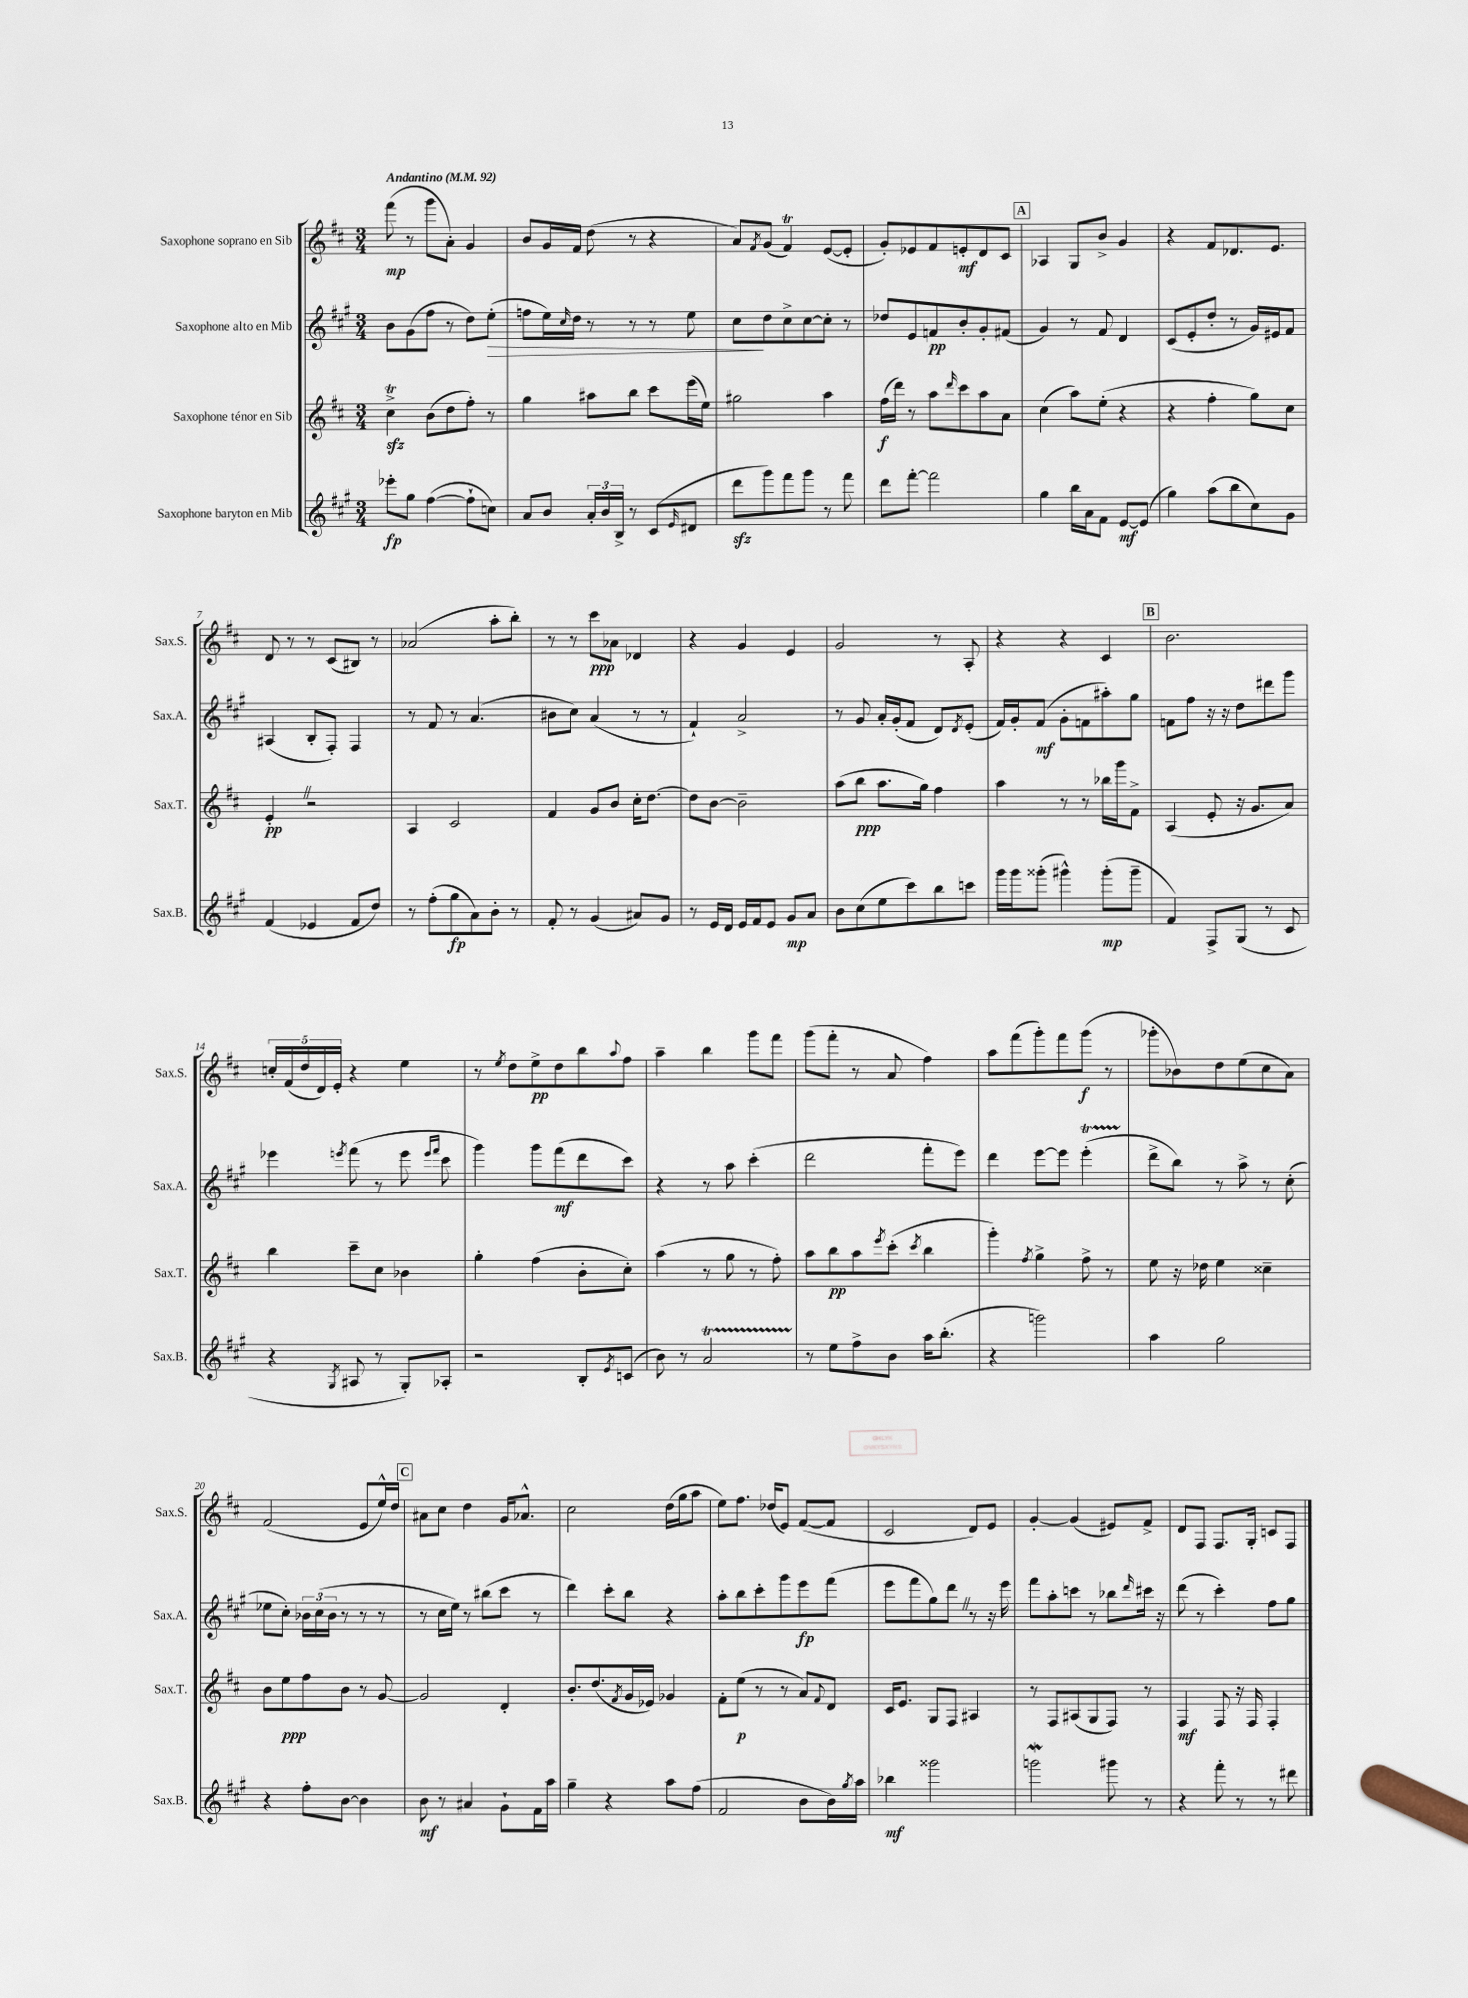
<<
\new StaffGroup <<
\new Staff = "s0" \with { instrumentName = "Saxophone soprano en Sib" shortInstrumentName = "Sax.S." } {
    \clef treble \key d \major \numericTimeSignature \time 3/4 \tempo "Andantino" 4 = 92
    fis'''8\mp( r8 g'''8 a'8-.) g'4 |
    b'8 g'16 fis'16 d''8( r8 r4 |
    a'8) \acciaccatura { fis'8 } g'8( fis'4\trill) e'8~( e'8-. |
    g'8-.) ees'8 fis'8 e'8-.\mf d'8 cis'8 |
    \mark \markup { \box "A" } aes4 g8 b'8-> g'4 |
    r4 fis'8 des'8. e'8. |
    d'8 r8 r8 cis'8( bis8) r8 |
    aes'2( a''8-. b''8-.) |
    r8 r8 cis'''8\ppp aes'8 des'4 |
    r4 g'4 e'4 |
    g'2 r8 a8-. |
    r4 r4 cis'4 |
    \mark \markup { \box "B" } b'2. |
    \tuplet 5/4 { c''16-. fis'16( d''16 d'16) e'16-. } r4 e''4 |
    r8 \acciaccatura { e''8 } d''8 e''8->\pp d''8 b''8 \appoggiatura { a''8 } fis''8 |
    a''4-- b''4 g'''8 fis'''8 |
    g'''8( fis'''8-. r8 a'8 fis''4) |
    a''8 fis'''8( g'''8-.) fis'''8 g'''8\f( r8 |
    ges'''8-. bes'8) d''8 e''8( cis''8 a'8) |
    fis'2( e'8 e''16-^) d''16 |
    \mark \markup { \box "C" } ais'8 cis''8 d''4 g'16 aes'8.-^ |
    cis''2 d''16( g''16 a''8 |
    e''8) fis''8. des''16( e'8) fis'8~( fis'8 |
    cis'2 d'8) e'8 |
    g'4~-. g'4( eis'8) fis'8-> |
    d'8 fis8 fis8. g16-. c'8 fis8 \bar "|." |
}
\new Staff = "s1" \with { instrumentName = "Saxophone alto en Mib" shortInstrumentName = "Sax.A." } {
    \clef treble \key a \major \numericTimeSignature \time 3/4
    b'8 gis'8( fis''8 r8 d''8) e''8-.\>( |
    f''8 e''16) \grace { cis''16 } d''16 r8 r8 r8 e''8 |
    cis''8\! d''8 cis''8-> cis''8~ cis''8-. r8 |
    des''8 e'8 f'8\pp b'8-. gis'8-. fis'8( |
    \mark \markup { \box "A" } gis'4) r8 fis'8 d'4 |
    cis'8( e'8-. d''8-. r8 gis'16) eis'16 fis'8 |
    ais4( b8-. fis8-.) fis4 |
    r8 fis'8 r8 a'4.( |
    bis'8 cis''8) a'4( r8 r8 |
    fis'4-!) a'2-> |
    r8 gis'8 a'16-. gis'16-.( fis'8 d'8) \acciaccatura { d'8 } e'8-.( |
    fis'16) gis'16-. fis'8\mf( gis'8-. f'8 ais''8-.) gis''8 |
    \mark \markup { \box "B" } f'8 fis''8 r16 r16 d''8 dis'''8 gis'''8 |
    ees'''4 \acciaccatura { e'''8 } fis'''8( r8 e'''8 \grace { e'''16 fis'''16 } cis'''8 |
    gis'''4) gis'''8 fis'''8\mf( d'''8 cis'''8) |
    r4 r8 a''8 cis'''4-.( |
    d'''2 fis'''8-. e'''8) |
    d'''4 e'''8~ e'''8 e'''4-.\startTrillSpan( |
    d'''8->\stopTrillSpan b''8) r8 a''8-> r8 cis''8-.( |
    ees''8 cis''8-.) \tuplet 3/2 { bes'16 cis''16( bes'16 } r8 r8 r8 |
    \mark \markup { \box "C" } r8 cis''16 e''16) r8 bis''8( cis'''8 r8 |
    d'''4) cis'''8-. b''8 r4 |
    a''8-. b''8 cis'''8-. gis'''8 e'''8\fp fis'''8( |
    e'''8 fis'''8 gis''8) d'''8 \once \override BreathingSign.text = \markup { \musicglyph "scripts.caesura.straight" } \breathe r8 r16 e'''16 |
    fis'''8 a''8-. c'''8 r8 bes''8 \grace { d'''16 } cis'''16 r16 |
    d'''8( r8 cis'''4-.) fis''8 gis''8 \bar "|." |
}
\new Staff = "s2" \with { instrumentName = "Saxophone ténor en Sib" shortInstrumentName = "Sax.T." } {
    \clef treble \key d \major \numericTimeSignature \time 3/4
    cis''4->\trill\sfz b'8( d''8 fis''8-.) r8 |
    g''4 ais''8 b''8 cis'''8 e'''16( e''16) |
    gis''2 a''4 |
    fis''16\f( d'''16) r8 a''8 \grace { d'''16 } cis'''8 a''8 a'8 |
    \mark \markup { \box "A" } cis''4( a''8) e''8-.( r4 |
    r4 fis''4-. g''8) cis''8 |
    e'4-.\pp \once \override BreathingSign.text = \markup { \musicglyph "scripts.caesura.straight" } \breathe r2 |
    a4 cis'2 |
    fis'4 g'8 b'8 cis''16-. d''8.~ |
    d''8 b'8~ b'2-- |
    a''8( b''8\ppp a''8. g''16) fis''4 |
    a''4 r8 r8 bes''16 g'''16 fis'8-> |
    \mark \markup { \box "B" } a4( e'8-. r16 g'8. a'8) |
    b''4 cis'''8-- cis''8 bes'4 |
    g''4-. fis''4( b'8-. cis''8-.) |
    a''4( r8 g''8 r8 fis''8-.) |
    a''8 b''8\pp a''8 \acciaccatura { e'''8 } cis'''8-.( \acciaccatura { cis'''8 } b''4 |
    g'''4-.) \acciaccatura { fis''8 } g''4-> fis''8-> r8 |
    e''8 r16 des''16 e''4 cisis''4-- |
    b'8 e''8\ppp fis''8 b'8 r8 g'8~ |
    \mark \markup { \box "C" } g'2 d'4-. |
    b'8.-. d''8.( \acciaccatura { fis'8 } g'16 ees'16) ges'4 |
    fis'8-. e''8\p( r8 r8 a'8) \appoggiatura { fis'8 } d'8 |
    cis'16 e'8. g8 fis8 ais4 |
    r8 fis8 ais8( g8 fis8) r8 |
    fis4\mf fis8 r16 fis16 fis4-. \bar "|." |
}
\new Staff = "s3" \with { instrumentName = "Saxophone baryton en Mib" shortInstrumentName = "Sax.B." } {
    \clef treble \key a \major \numericTimeSignature \time 3/4
    ees'''8-.\fp gis''8 fis''4~( fis''8-! c''8) |
    a'8 b'8 \tuplet 3/2 { a'16-. b'16 b16-> } r8 cis'8( \grace { e'16 } dis'8 |
    d'''8\sfz gis'''8) fis'''8 gis'''8 r8 fis'''8 |
    d'''8 fis'''8~-. fis'''2 |
    \mark \markup { \box "A" } gis''4 b''16 a'16 fis'8 e'8~\mf e'8( |
    gis''4) a''8( b''8 cis''8) gis'8 |
    fis'4( ees'4 fis'8 d''8) |
    r8 fis''8-.( gis''8\fp a'8) b'8-. r8 |
    fis'8-. r8 gis'4( ais'8) gis'8 |
    r8 e'16 d'16 e'16 fis'16 e'8 gis'8\mp a'8 |
    b'8 cis''8( e''8 cis'''8) b''8 c'''8 |
    gis'''16 gis'''16 gisis'''8-.( gis'''4-^) gis'''8-.\mp( gis'''8-- |
    \mark \markup { \box "B" } fis'4) fis8-> gis8( r8 cis'8 |
    r4 \acciaccatura { gis8 } ais8 r8 gis8-.) aes8-. |
    r2 b8-. \acciaccatura { e'8 } c'8( |
    b'8) r8 a'2\startTrillSpan |
    r8\stopTrillSpan e''8 fis''8-> b'8 a''16 b''8.-.( |
    r4 g'''2) |
    a''4 gis''2 |
    r4 fis''8-. b'8~ b'4 |
    \mark \markup { \box "C" } b'8\mf r8 ais'4 gis'8-! fis'16 a''16 |
    gis''4-- r4 a''8 fis''8( |
    fis'2 b'8 b'16) \acciaccatura { gis''8 } a''16 |
    bes''4\mf gisis'''2 |
    g'''2\mordent gis'''8 r8 |
    r4 fis'''8-. r8 r8 dis'''8 \bar "|." |
}
>>
>>
